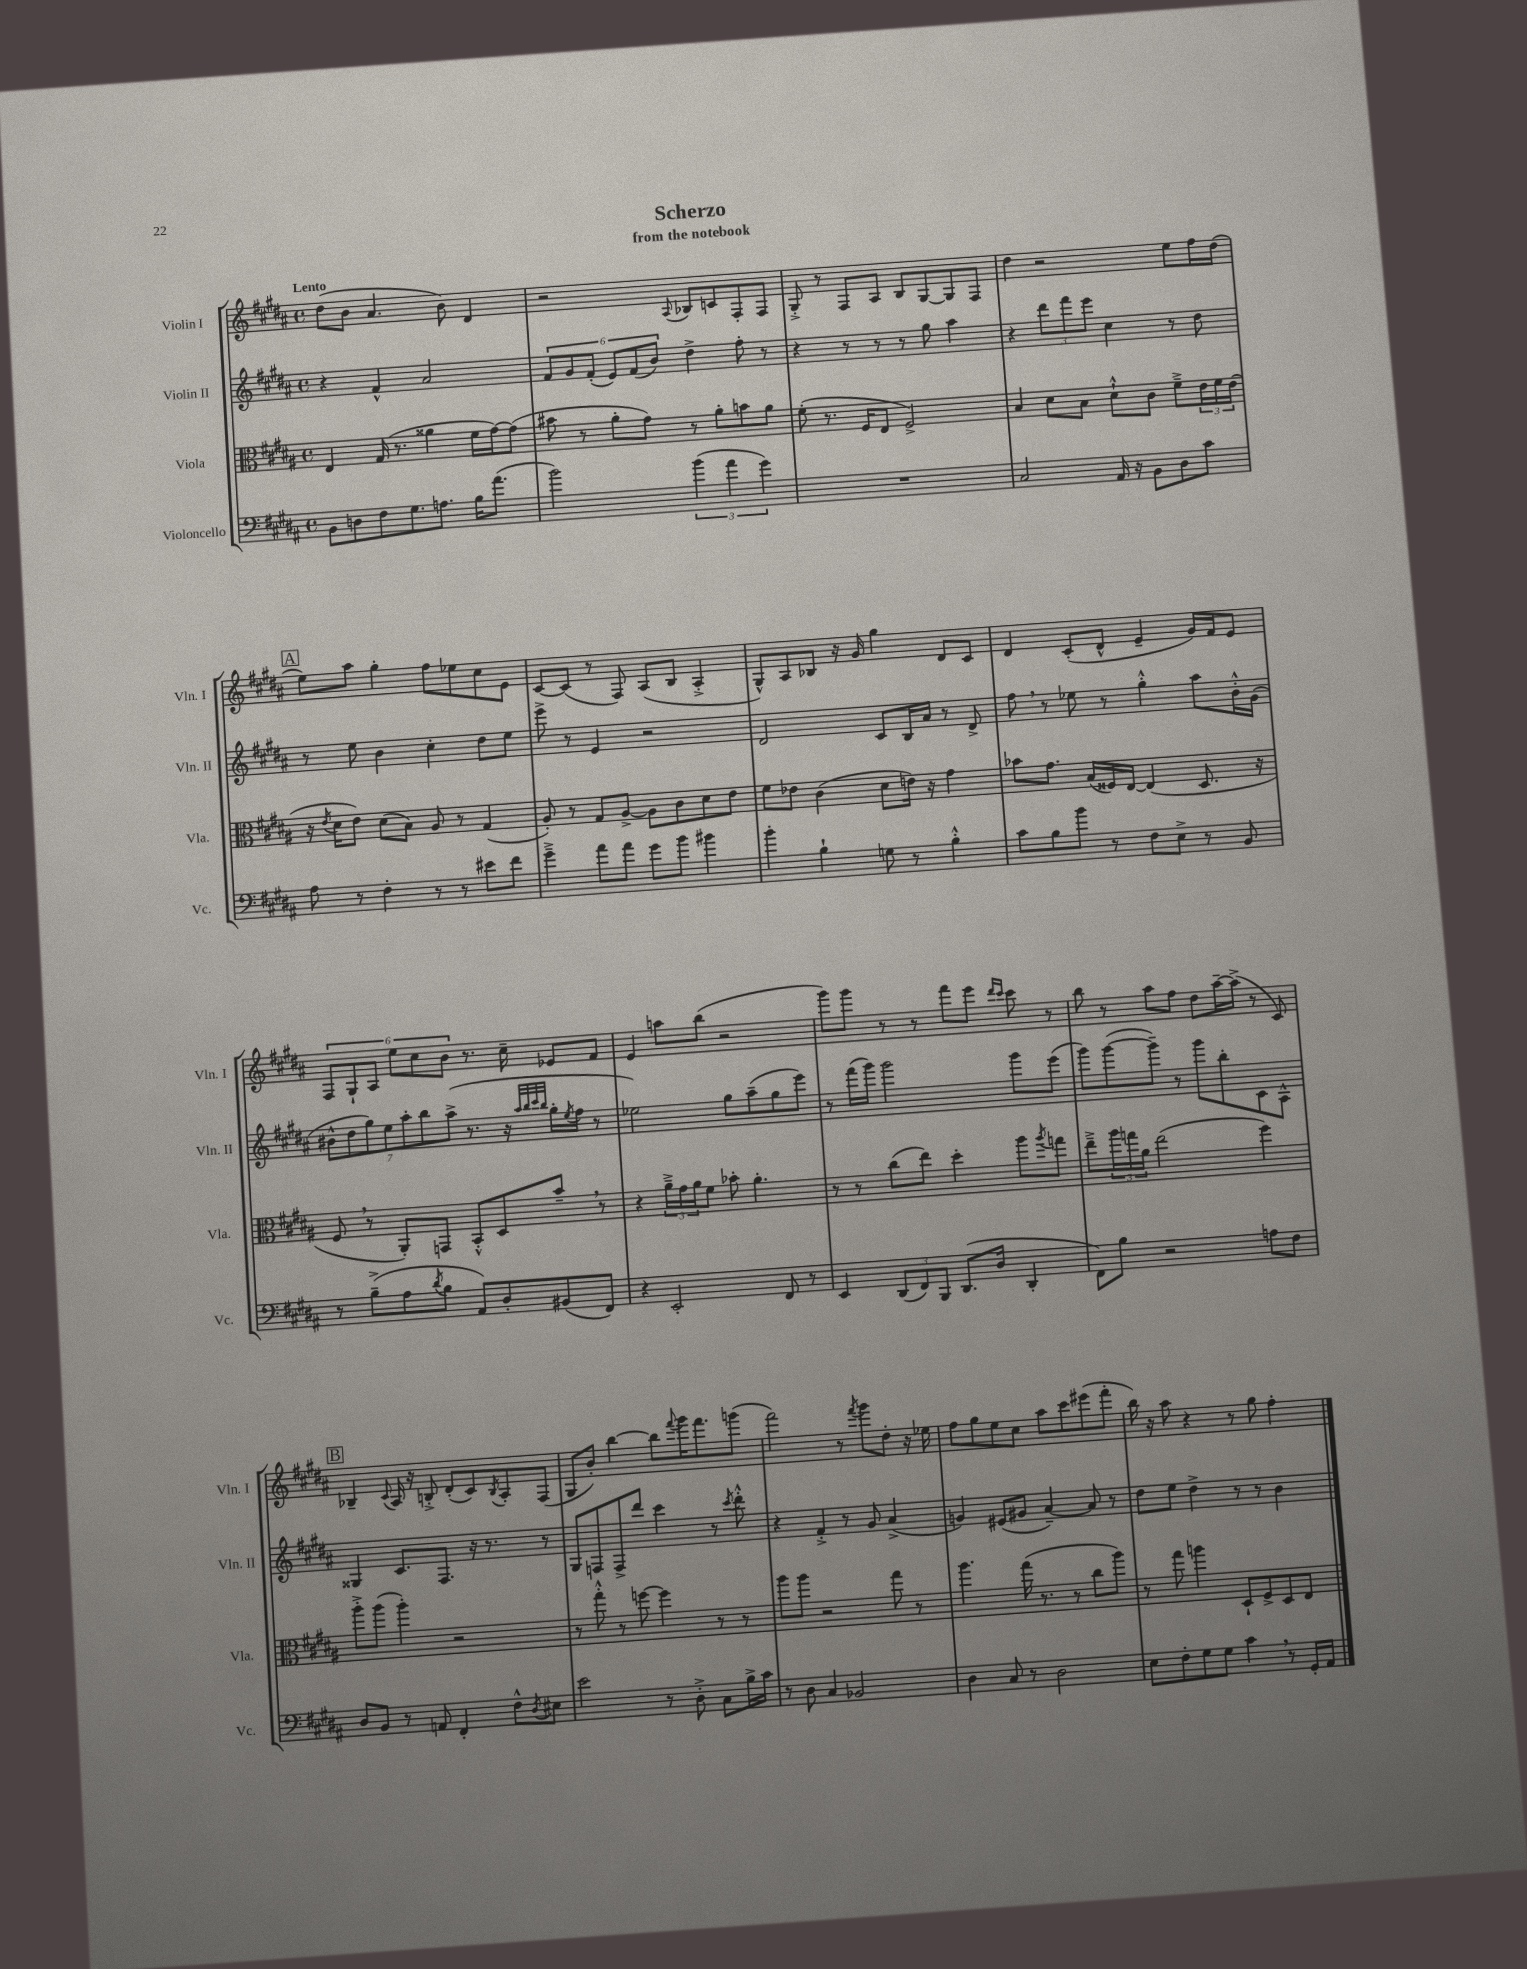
\header { title = "Scherzo" subtitle = "from the notebook" }
<<
\new StaffGroup <<
\new Staff = "s0" \with { instrumentName = "Violin I" shortInstrumentName = "Vln. I" } {
    \clef treble \key b \major \defaultTimeSignature \time 4/4 \tempo "Lento"
    dis''8( b'8 ais'4. b'8) dis'4 |
    r2 \appoggiatura { ais8 } bes8 c'8 fis8-. fis8 |
    gis8-.-> r8 fis8 ais8 b8 gis8~ gis8 fis8 |
    dis''4 r2 e''8 fis''16 dis''16( |
    \mark \markup { \box "A" } e''8) ais''8 gis''4-. fis''8 ees''8 cis''8 e'8 |
    cis'8~ cis'8( r8 fis8) ais8( b8 ais4-.-> |
    gis8-^) ais8 bes8 r16 gis'16 gis''4 dis'8 cis'8 |
    dis'4 cis'8-.( dis'8-^ e'4-- gis'16) fis'16 e'8 |
    \tuplet 6/4 { fis8 gis8-! ais8 e''8 cis''8 b'8 } r8. cis''16-- ees'8 fis'8 |
    e'4 a''8 b''8( r2 |
    gis'''8) gis'''8 r8 r8 fis'''8 e'''8 \grace { dis'''16 cis'''16 } cis'''8 r8 |
    b''8 r8 ais''8 fis''8 dis''8 ais''16~-- ais''16->( r8 cis'8) |
    \mark \markup { \box "B" } bes4-- \appoggiatura { cis'8 } ais16 r16 b8-.-> dis'8-.( cis'8) \acciaccatura { b8 } ais8-. fis8( |
    gis8 b'8-.) b''4~ b''8 \appoggiatura { fis'''8 } gis'''16 fis'''8. g'''8( |
    fis'''2) r8 \acciaccatura { fis'''8 } gis'''8 dis''8-. r16 ees''16 |
    fis''8 gis''8 e''8 cis''8 ais''8 cis'''8 eis'''8( fis'''8-. |
    b''16) r16 ais''8 r4 r8 gis''8 fis''4-. \bar "|." |
}
\new Staff = "s1" \with { instrumentName = "Violin II" shortInstrumentName = "Vln. II" } {
    \clef treble \key b \major \defaultTimeSignature \time 4/4
    r4 fis'4-^ ais'2 |
    \tuplet 6/4 { fis'8 gis'8 fis'8-.( e'8) fis'8( b'8) } dis''4-> fis''8-. r8 |
    r4 r8 r8 r8 gis''8 ais''4 |
    r4 \tuplet 3/2 { dis'''8 fis'''8 e'''8 } cis''4 r8 dis''8 |
    \mark \markup { \box "A" } r8 e''8 b'4 cis''4-. dis''8 e''8 |
    e'''8-> r8 e'4 r2 |
    dis'2 cis'8 b16 ais'16 r8 dis'8-> |
    fis''8 \breathe r8 ees''8 r8 gis''4-.-^ ais''8 b'16-.-^ gis'16( |
    \tuplet 7/4 { bis'8-^ dis''8 gis''8) e''8 ais''8-. b''8 ais''8->( } r8. r16 \grace { ais''32 b''32 cis'''32 b''32 } gis''16-. \acciaccatura { e''8 } fis''16 r8 |
    ees''2) gis''8 ais''8--( gis''8 e'''8) |
    r8 fis'''16( gis'''16) gis'''2 gis'''8 e'''8( |
    gis'''8) gis'''8~( gis'''8--) r8 gis'''8 b''8-. cis'8 ais8-^ |
    \mark \markup { \box "B" } gisis4 cis'8. fis8. r16 r8. r8 |
    gis8 f8 f8-> dis'''8 cis'''4 r8 \acciaccatura { cis'''8 } dis'''8-.-^ |
    r4 fis'4-.-> r8 gis'8 ais'4->( |
    g'4) eis'8( gis'8 ais'4~--) ais'8 r8 |
    dis''8 e''8 dis''4-> r8 r8 b'4 \bar "|." |
}
\new Staff = "s2" \with { instrumentName = "Viola" shortInstrumentName = "Vla." } {
    \clef alto \key b \major \defaultTimeSignature \time 4/4
    e4 gis16( r8. aisis'4 fis'16 gis'16~) gis'8( |
    bis'8 r8 ais'8-. gis'8) r8 ais'8-. b'8 ais'8 |
    fis'8-.( r8. fis16 e8 fis2->) |
    b4 dis'8 b8 dis'8-!-^ cis'8 fis'8---> \tuplet 3/2 { e'16 fis'16 e'16( } |
    \mark \markup { \box "A" } r16 \acciaccatura { e'8 } dis'16 e'8) dis'8( b8) ais8 r8 gis4( |
    ais8-.) r8 gis8 ais8~-> ais8 cis'8 dis'8 e'8 |
    fis'8 ees'8 cis'4( dis'8 e'16) r16 gis'4 |
    bes'8 gis'8. b16( fisis16) e16~ e4( dis8. r16 |
    fis8 \breathe r8 ais,8-.) g,8 b,8-.-^ dis8 b'8-- \breathe r8 |
    r4 \tuplet 3/2 { ais'16---> gis'16 ais'16 } fis'8 bes'8-. ais'4.-. |
    r8 r8 cis''8( e''8) dis''4-. ais''8 \acciaccatura { ais''8 } g''8 |
    e''8---> \tuplet 3/2 { ais''16 g''16 ais'16 } e''2( fis''4) |
    \mark \markup { \box "B" } ais''8-.-> ais''8( ais''4-.) r2 |
    r8 gis''8-.-^ r8 f''8~ f''4 r8 r8 |
    ais''8 ais''8 r2 gis''8 r8 |
    ais''4. gis''16( r8. r8 cis''8 ais''8) |
    r8 gis''8 a''4 dis8-! fis8-> dis8 e8 \bar "|." |
}
\new Staff = "s3" \with { instrumentName = "Violoncello" shortInstrumentName = "Vc." } {
    \clef bass \key b \major \defaultTimeSignature \time 4/4
    b,8 d8 fis8 gis8. a8. b16 ais'8.( |
    b'2) \tuplet 3/2 { b'4( ais'4 gis'4) } |
    R1 |
    cis2 ais,16 r16 b,8 dis8 cis'8 |
    \mark \markup { \box "A" } ais8 r8 fis4-. r8 r8 eis'8 fis'8 |
    gis'4---> ais'8 ais'8 gis'8 b'8 bis'4 |
    b'4-. b4-! g8 r8 b4-.-^ |
    cis'8 b8 b'8 r8 fis8 e8-> r8 b,8 |
    r8 b8--->( ais8 \acciaccatura { dis'8 } b8 ais,8) dis8-. bis,8( fis,8) |
    r4 e,2-. fis,8 r8 |
    e,4 \tuplet 3/2 { dis,8( fis,8) b,,8 } dis,8.( dis16 dis,4-. |
    fis,8) b8 r2 a8 fis8 |
    \mark \markup { \box "B" } dis8 b,8 r8 a,8 fis,4-. fis8-^ \acciaccatura { dis8 } eis8 |
    e'2 r8 dis8-.-> cis8 b16-> cis'16 |
    r8 dis8 cis4 bes,2 |
    dis4 cis8 r8 dis2 |
    e8 fis8-. gis8 gis8 cis'4 \breathe r8 gis,16-. ais,16 \bar "|." |
}
>>
>>
\layout { \context { \Score \remove "Bar_number_engraver" } }
